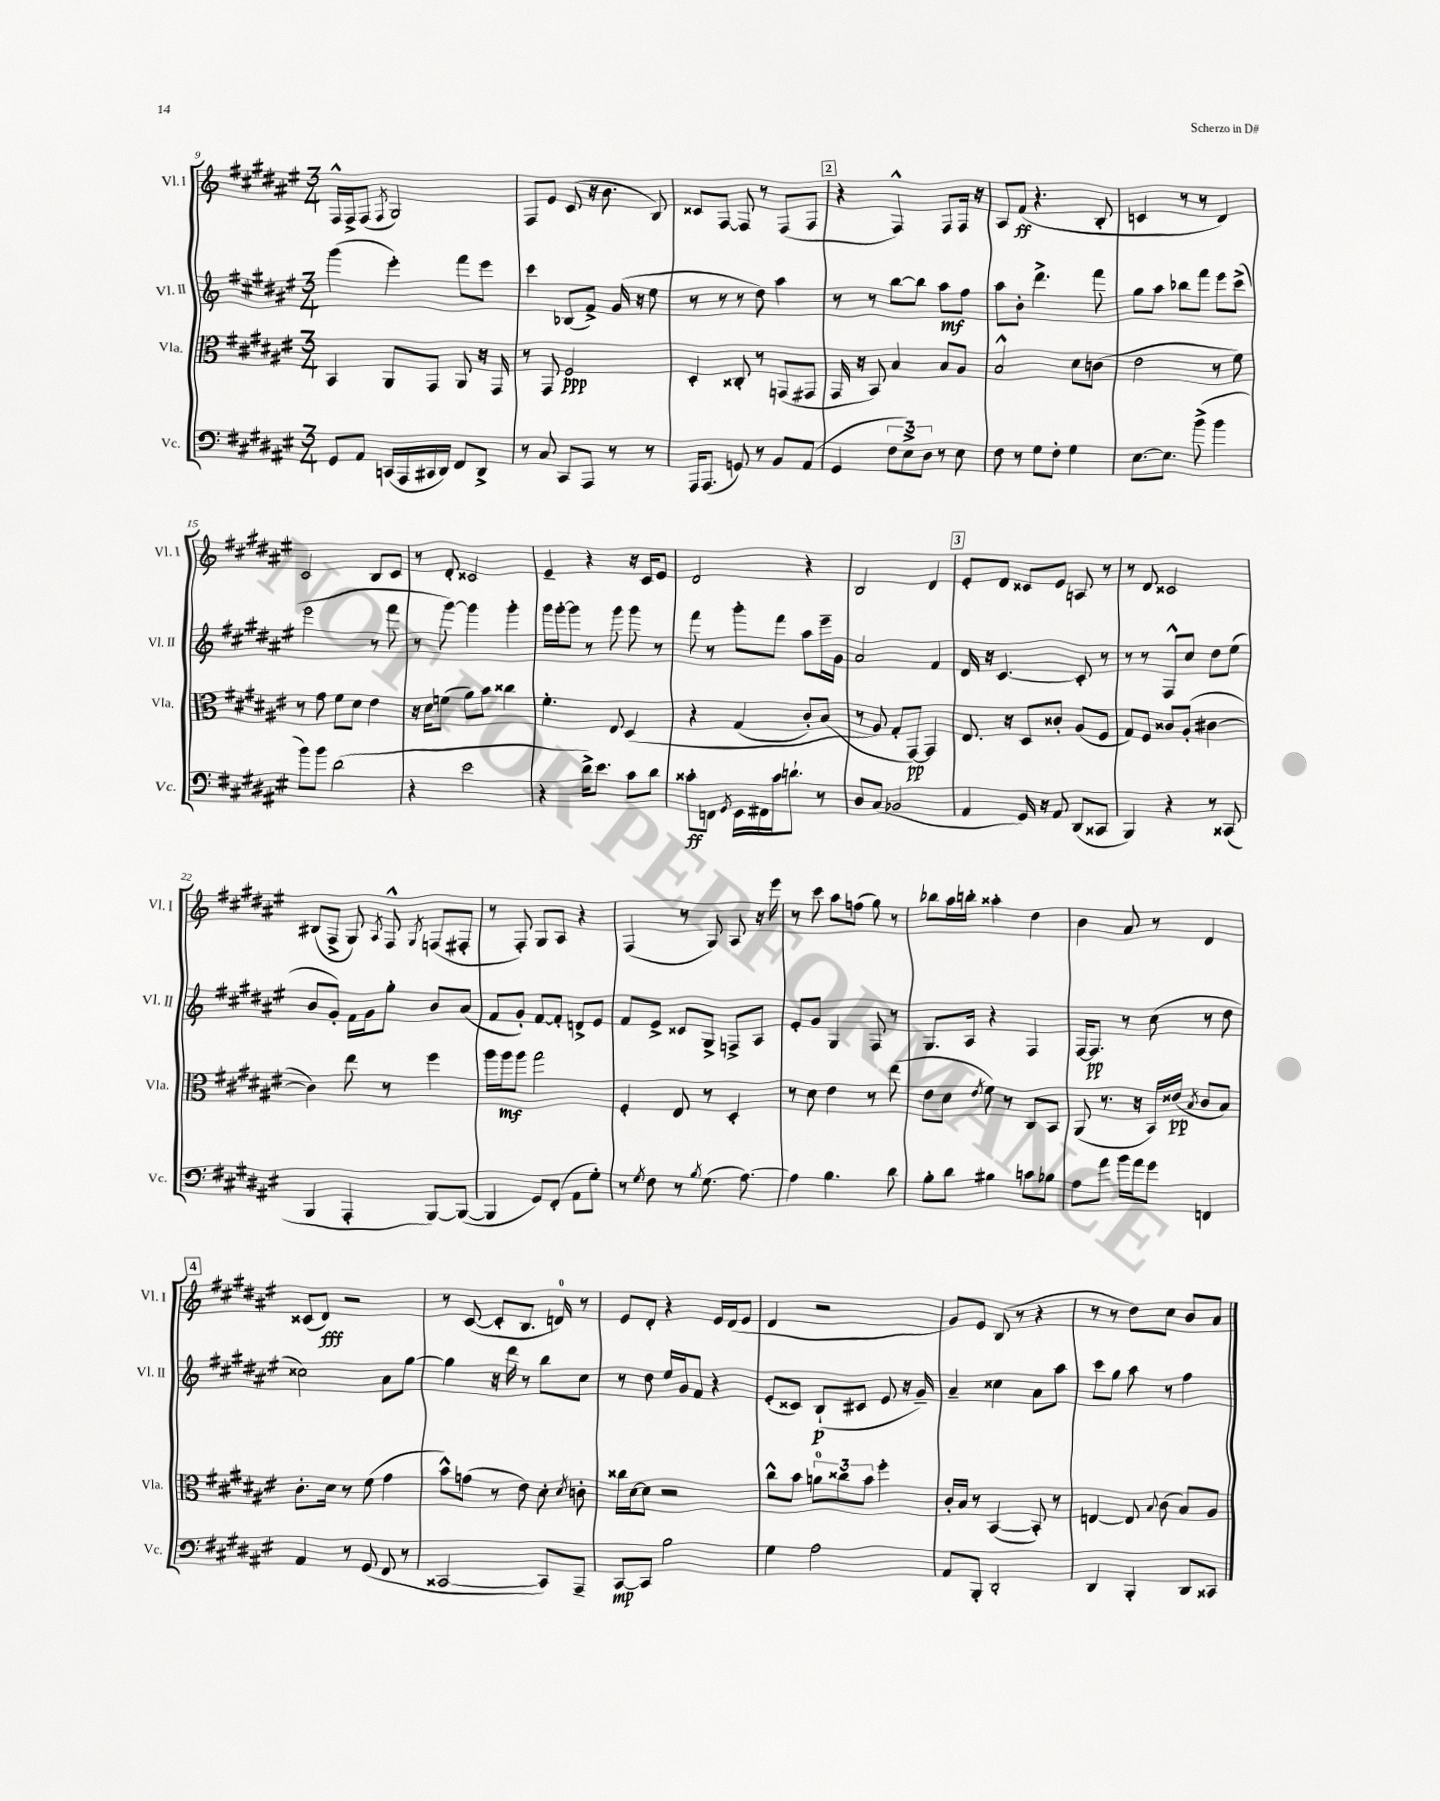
<<
\new StaffGroup <<
\new Staff = "s0" \with { instrumentName = "Vl. I" shortInstrumentName = "Vl. I" } {
    \clef treble \key fis \major \numericTimeSignature \time 3/4
    \autoBeamOff fis16[-^ fis16-> fis8]( \acciaccatura { fis8 } gis2) |
    fis8[ eis'8] cis'8( r16 b'8. b8) |
    cisis'8[ fis8]~ fis8 r8 fis8[( fis8] |
    \mark \markup { \box "2" } r4 fis4-^) fis8[ fis16] r16 |
    ais8[ fis'8]\ff( r4. b8-. |
    c'4 r8 r8 dis'4) |
    cis'2 b8[ cis'8] |
    r8 dis'8-. cisis'2 |
    eis'4-- r4 r16 cis'16[ eis'8] |
    dis'2 r4 |
    b2 dis'4 |
    \mark \markup { \box "3" } eis'8[-. dis'8] cisis'8[ eis'8] a8 r8 |
    r8 dis'8 cisis'2 |
    bis8[( fis8]-> gis8) \acciaccatura { ais8 } fis8-^ \acciaccatura { gis8 } f8[( fis8]-. |
    r8 fis8-.) gis8[ ais8] r4 |
    fis4( r8 gis8) ais8 r16 eis'''16 |
    r8 cis'''8 ais''8[ f''8]( gis''8) r8 |
    bes''8[ ais''16 b''16]-. aisis''4-. dis''4 |
    b'4 ais'8 r8 dis'4 |
    \mark \markup { \box "4" } cisis'8[( dis'8]\fff) r2 |
    r8 cis'8~( cis'8[-. b8.] d'16-0) r8 |
    eis'8[ dis'8]-. r4 eis'16[ dis'16( eis'8] |
    dis'4 r2 |
    gis'8[) eis'8] b8( r8 r4 |
    r8 r8 dis''8[) cis''8] b'8[ ais'8] \bar "|." |
}
\new Staff = "s1" \with { instrumentName = "Vl. II" shortInstrumentName = "Vl. II" } {
    \clef treble \key fis \major \numericTimeSignature \time 3/4
    \autoBeamOff gis'''4( eis'''4-.) fis'''8[ eis'''8] |
    cis'''4 bes8[( fis'8]->) gis'16( r16 eis''8 |
    r8 r8 r8 dis''8) ais''4 |
    \mark \markup { \box "2" } r8 r8 b''8[~ b''8] ais''8[\mf fis''8] |
    ais''8[ b'8]-. dis'''4.-> fis'''8 |
    gis''8[ ais''8] bes''8[ fis'''8] eis'''8[ cis'''8]->( |
    eis'''2 r8 fis'''8 |
    r8 gis'''8~) gis'''4 gis'''4-. |
    gis'''16[ gis'''16~-. gis'''8] r8 gis'''8 gis'''8 r8 |
    fis'''8 r8 gis'''8[-. fis'''8] ais''8[ eis'''16-- gis'16] |
    ais'2 fis'4 |
    \mark \markup { \box "3" } dis'16 r16 cis'4.~ cis'8-. r8 |
    r8 r8 fis8[-^ cis''8] dis''8[ eis''8]( |
    b'8[ gis'8]-.) fis'16[ gis'16 gis''8]-. b'8[ ais'8]( |
    fis'8[ gis'8]-.) fis'8[~ fis'8]-. d'8[-> eis'8] |
    fis'8[ eis'8]-> cisis'8[ gis8]-> f8[-> ais8] |
    eis'8[-. gis'8] gis4 fis8 r8 |
    gis8.[ ais16] r4 fis4 |
    fis16[~ fis8.]\pp r8 cis''8( r8 dis''8 |
    \mark \markup { \box "4" } cisis''2) ais'8[ gis''8]~ |
    gis''4 r16 dis'''16 r8 b''8[ cis''8] |
    r8 dis''8 eis''16[ gis'16 fis'8] r4 |
    eis'8[-.( cisis'8]) b8[-!\p( cis'8] eis'8 r16 gis'16--) |
    ais'4-- cisis''4 ais'8[ ais''8] |
    cis'''8[ gis''8] ais''8 r8 fis''4 \bar "|." |
}
\new Staff = "s2" \with { instrumentName = "Vla." shortInstrumentName = "Vla." } {
    \clef alto \key fis \major \numericTimeSignature \time 3/4
    \autoBeamOff b,4 ais,8[ gis,8] ais,8 r16 gis,16 |
    r8 gis,8 fis2\ppp |
    dis4-. cisis8-. r8 g,8[( gis,8] |
    \mark \markup { \box "2" } gis,16 r16 b,8) b4 b8[ ais8] |
    b2-^ dis'8[ c'8]( |
    eis'2 r8 fis'8) |
    r8 gis'8 fis'8[ dis'8] eis'4 |
    r16 dis'16[ f'8]( ais'8[) b'8] cisis''4 |
    fis'4.-. eis8 dis4\( |
    r4 gis4( cis'8[-.) b8]( |
    r8 ais8\) gis8[-. gis,8]~\pp) gis,4 |
    \mark \markup { \box "3" } eis8. r16 dis8[ cisis'8]-. ais8[( fis8] |
    gis8[) fis8] cisis'8[ ais8]-.( cis'4~ |
    cis'4) eis''8 r8 fis''4 |
    ais''16[ ais''16\mf ais''8] gis''2 |
    fis4-. eis8 r8 dis4-. |
    r8 dis'8 eis'4 r8 eis''8( |
    eis'8[ dis'8] \acciaccatura { eis'8 } fis'8) r8 cis8[ b,8] |
    ais,8( r8. r16 b,16[) eisis'16]\pp( \acciaccatura { b8 } cis'8[ b8]) |
    \mark \markup { \box "4" } cis'8.[-. dis'16] r8 fis'8( gis'4 |
    b'8[-^) g'8]( r8 eis'8) dis'8-. \acciaccatura { dis'8 } c'8-. |
    cisis''16[ dis'16~ dis'8] r2 |
    cis''8[-^ b'8] \tuplet 3/2 { a'8[-0 cisis''8 b'8] } fis''4-. |
    cis'16[-. b16] r8 b,4~( b,8-.) r8 |
    e4~ e8 \appoggiatura { b8 } cis'8( b8[) ais8] \bar "|." |
}
\new Staff = "s3" \with { instrumentName = "Vc." shortInstrumentName = "Vc." } {
    \clef bass \key fis \major \numericTimeSignature \time 3/4
    \autoBeamOff gis,8[ ais,8] c,16[( ais,,16 cis,16 dis,16]) fis,8[ dis,8]-> |
    r8 cis8 cis,8[ ais,,8] r8 r8 |
    ais,,16[ ais,,8.]( g,8) r8 b,8[ ais,8]( |
    \mark \markup { \box "2" } gis,4 \tuplet 3/2 { fis8[ eis8->) dis8] } r8 eis8 |
    fis8 r8 gis8[ fis8]-. gis4 |
    eis8.[~ eis8.] b'8->( b'4 |
    b'8[) b'8] dis'2( |
    r4 eis'2 |
    r4 dis'16[->) eis'8.] cis'8[ dis'8] |
    cisis'8[-.\ff f,8] \acciaccatura { gis,8 } eis,16[ fis,16 cisis'16 d'8.]-! r8 |
    dis8[ cis8]( bes,2 |
    \mark \markup { \box "3" } ais,4 gis,16) r16 ais,8 dis,8[( cisis,8] |
    b,,4) r4 r8 cisis,8( |
    b,,4 ais,,4-. b,,8[~) b,,8]~( |
    b,,4 gis,8[) fis,8]-.( ais,8[ gis8]-.) |
    r8 \acciaccatura { gis8 } fis8 r8 \acciaccatura { b8 } gis8.( ais8.~) |
    ais4 b4. dis'8 |
    b8[-. dis'8] bis4 c'8[ bes8] |
    ais8[ ais'8] b'16[ ais'16 gis'8] f,4 |
    \mark \markup { \box "4" } ais,4 r8 gis,8( fis,8 r8 |
    cisis,2~ cisis,8[) ais,,8]-- |
    cis,8[~\mp cis,8] b2 |
    gis4 ais2 |
    ais,8[ b,,8]-. dis,2-. |
    dis,4 b,,4-. dis,8[ cisis,8] \bar "|." |
}
>>
>>
\layout { \context { \Score currentBarNumber = #9 } }
